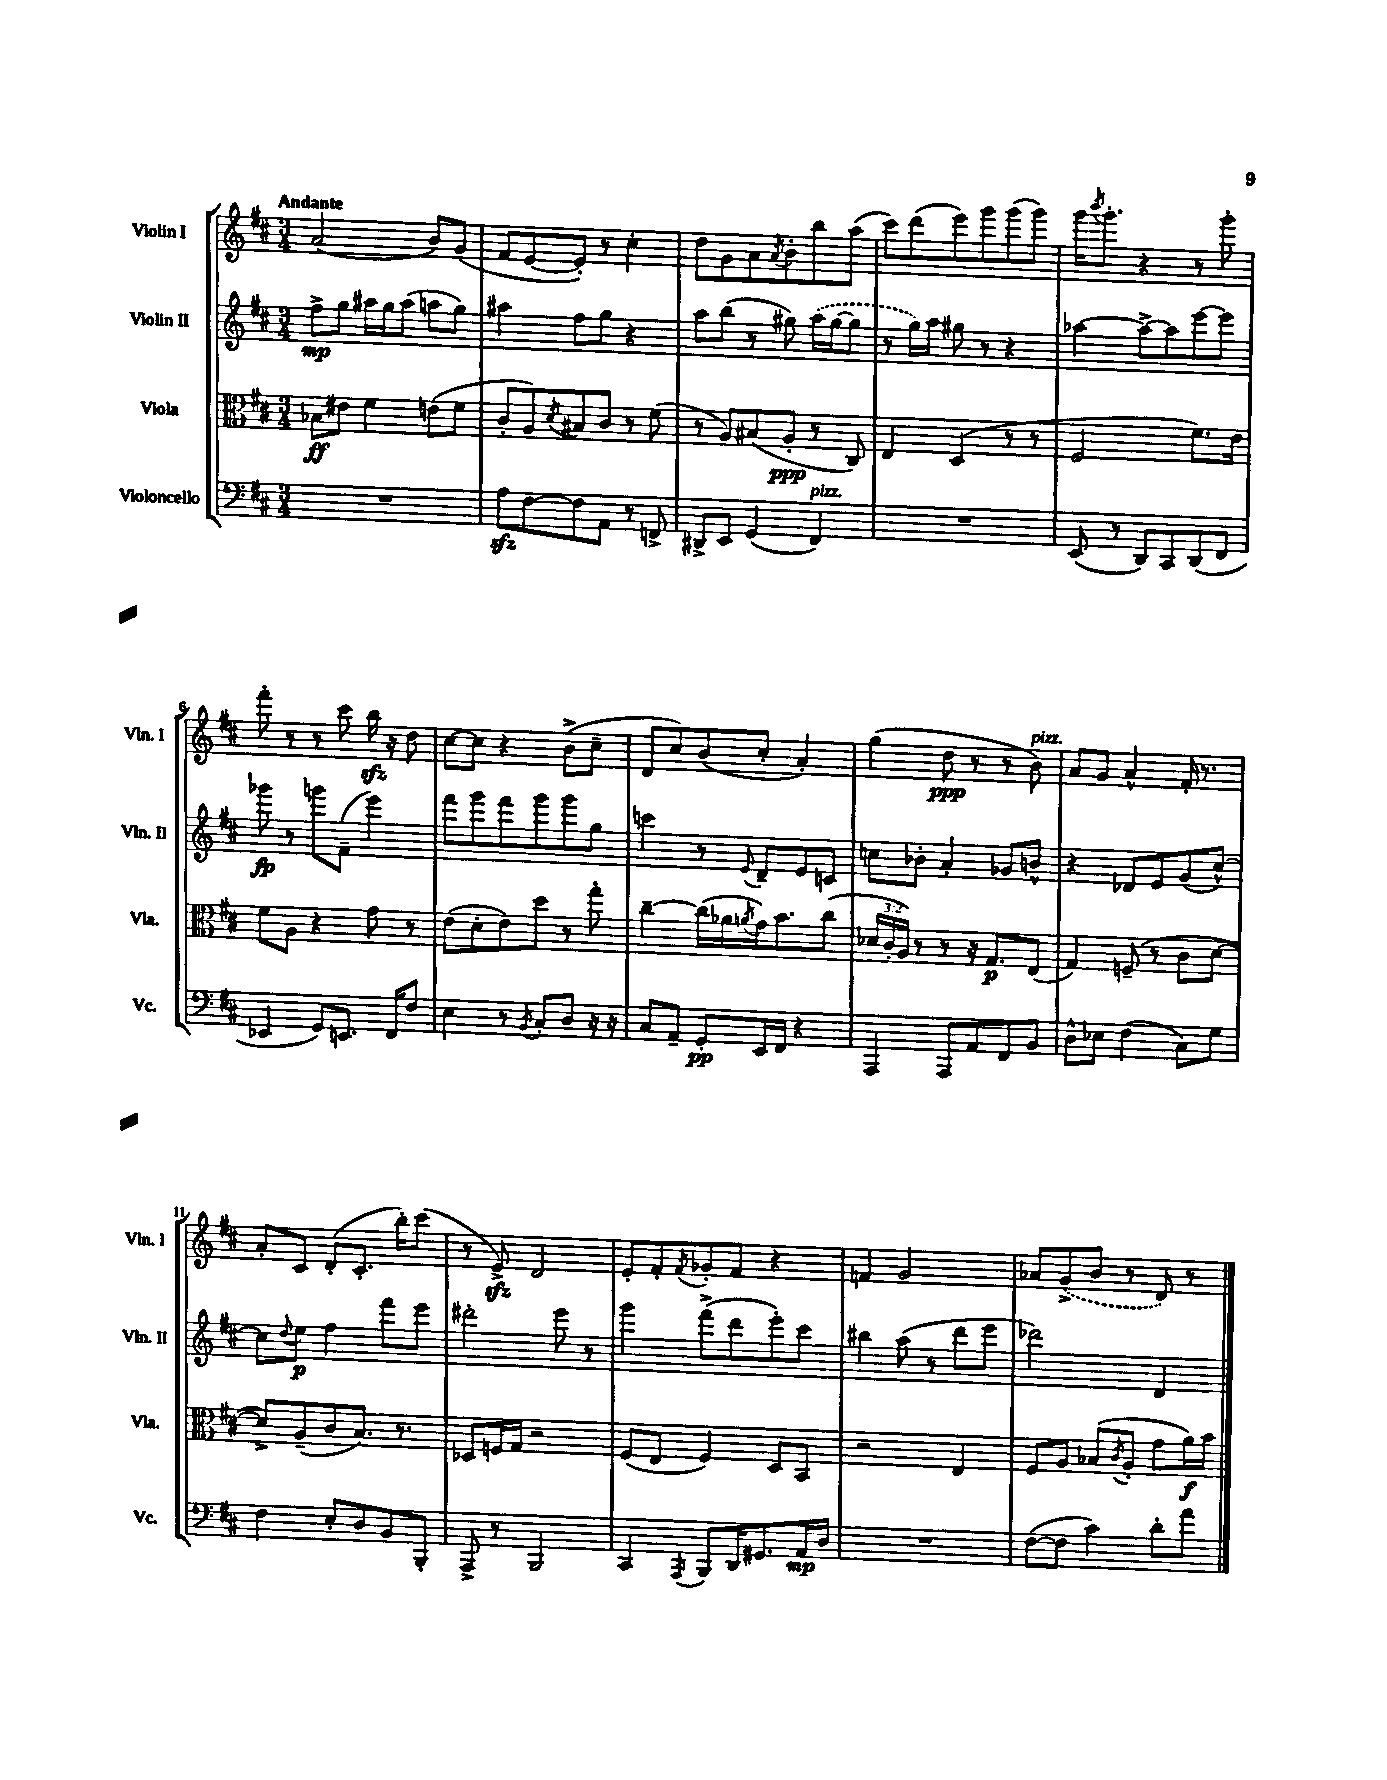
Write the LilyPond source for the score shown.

<<
\new StaffGroup <<
\new Staff = "s0" \with { instrumentName = "Violin I" shortInstrumentName = "Vln. I" } {
    \clef treble \key d \major \numericTimeSignature \time 3/4 \tempo "Andante"
    a'2( b'8) g'8( |
    fis'8 e'8~ e'8-.) r8 cis''4-. |
    d''8 g'8 a'8 \acciaccatura { a'8 } b'8-. b''8 a''8( |
    cis'''8) d'''8( e'''8) g'''8 g'''8( g'''8) |
    g'''16 \acciaccatura { b'''8 } g'''8.-. r4 r8 g'''8-. |
    fis'''8-. r8 r8 cis'''8 b''16\sfz r16 d''8 |
    cis''8~ cis''8 r4 b'8->( cis''8-- |
    d'8 cis''8) b'8( cis''8-. a'4-.) |
    g''4( d''8\ppp r8 r8 b'8^\markup { \italic "pizz." }) |
    a'8 g'8 a'4-^ fis'16-. r8. |
    a'8-. cis'8 d'8-.( cis'8.-. b''16-.) cis'''8( |
    r8 e'8->\sfz) d'2 |
    e'8-. fis'8-. \acciaccatura { fis'8 } ges'8-. fis'8 r4 |
    f'4 g'2 |
    aes'8 \once \slurDashed g'8->( b'8 r8 d'8) r8 \bar "|." |
}
\new Staff = "s1" \with { instrumentName = "Violin II" shortInstrumentName = "Vln. II" } {
    \clef treble \key d \major \numericTimeSignature \time 3/4
    fis''8->\mp g''8 ais''16 g''16 ais''8( a''8 g''8) |
    ais''4 fis''8 g''8 r4 |
    a''8 b''8( r8 gis''8) \once \slurDashed a''16( gis''16~ gis''8 |
    r8 g''16) a''16 gis''8 r8 r4 |
    aes''4~ aes''8~-> aes''8 e'''8~ e'''8 |
    ges'''8\fp r8 g'''8 fis'8--( e'''4) |
    fis'''8 g'''8 fis'''8 g'''8 g'''8 g''8 |
    c'''4 r8 \appoggiatura { e'8 } d'8-- e'8 c'8 |
    c''8 bes'8-. a'4-. ges'8 b'8-^ |
    r4 des'8 e'8 g'8( cis''8~-^) |
    cis''8 \appoggiatura { d''8 } e''8\p fis''4 fis'''8 e'''8 |
    dis'''2-. e'''8 r8 |
    g'''4 fis'''8->( d'''8 e'''8-.) cis'''8 |
    bis''4 a''8( r8 d'''8 e'''8 |
    des'''2) d'4 \bar "|." |
}
\new Staff = "s2" \with { instrumentName = "Viola" shortInstrumentName = "Vla." } {
    \clef alto \key d \major \numericTimeSignature \time 3/4 \override Staff.TupletNumber.text = #tuplet-number::calc-fraction-text
    bes8\ff eis'8 fis'4 e'8( fis'8 |
    cis'8-. a8) \acciaccatura { d'8 } bis8 cis'8 r8 fis'8( |
    r8 a8) bis8( a8-.\ppp r8 cis8) |
    e4 d4( r8 r8 |
    fis2 fis'8.) e'16 |
    fis'8 a8 r4 g'8 r8 |
    e'8( d'8-. e'8) d''8 r8 g''8-. |
    cis''4~-- cis''16( aes'16 \acciaccatura { a'8 } g'16) b'8. cis''8( |
    \tuplet 3/2 { des'16 cis'16-. a16) } r8 r8 r16 g8.\p e8( |
    g4) f8--( r8 cis'8 d'8~ |
    d'8->) a8--( cis'8 b8.) r8. |
    des8 f16 g16 r2 |
    fis8( e8 fis4) d8 b,8 |
    r2 e4 |
    fis8 a8 bes8( \acciaccatura { cis'8 } a8-. g'8 a'16\f) b'16 \bar "|." |
}
\new Staff = "s3" \with { instrumentName = "Violoncello" shortInstrumentName = "Vc." } {
    \clef bass \key d \major \numericTimeSignature \time 3/4
    R2. |
    a8\sfz fis8~ fis8 a,8 r8 f,8-> |
    dis,8-> e,8 g,4( fis,4^\markup { \italic "pizz." }) |
    R2. |
    e,8( r8 d,8) cis,8 d,8( fis,8 |
    ees,4 g,8) e,8. fis,16 fis8 |
    e4 r8 \acciaccatura { b,8 } cis8-. d8 r16 r16 |
    cis8 a,8-- g,8-.\pp e,16 fis,16 r4 |
    a,,4 a,,8 a,8 fis,8 b,8 |
    d8-^ ees8 fis4( cis8) g8 |
    fis4 e8-. d8 b,8 b,,8-. |
    a,,8-> r8 b,,2 |
    cis,4 \acciaccatura { a,,8 } b,,8 d,16 gis,8. a,16\mp d16 |
    R2. |
    fis8~( fis8 cis'4) d'8-. a'8 \bar "|." |
}
>>
>>
